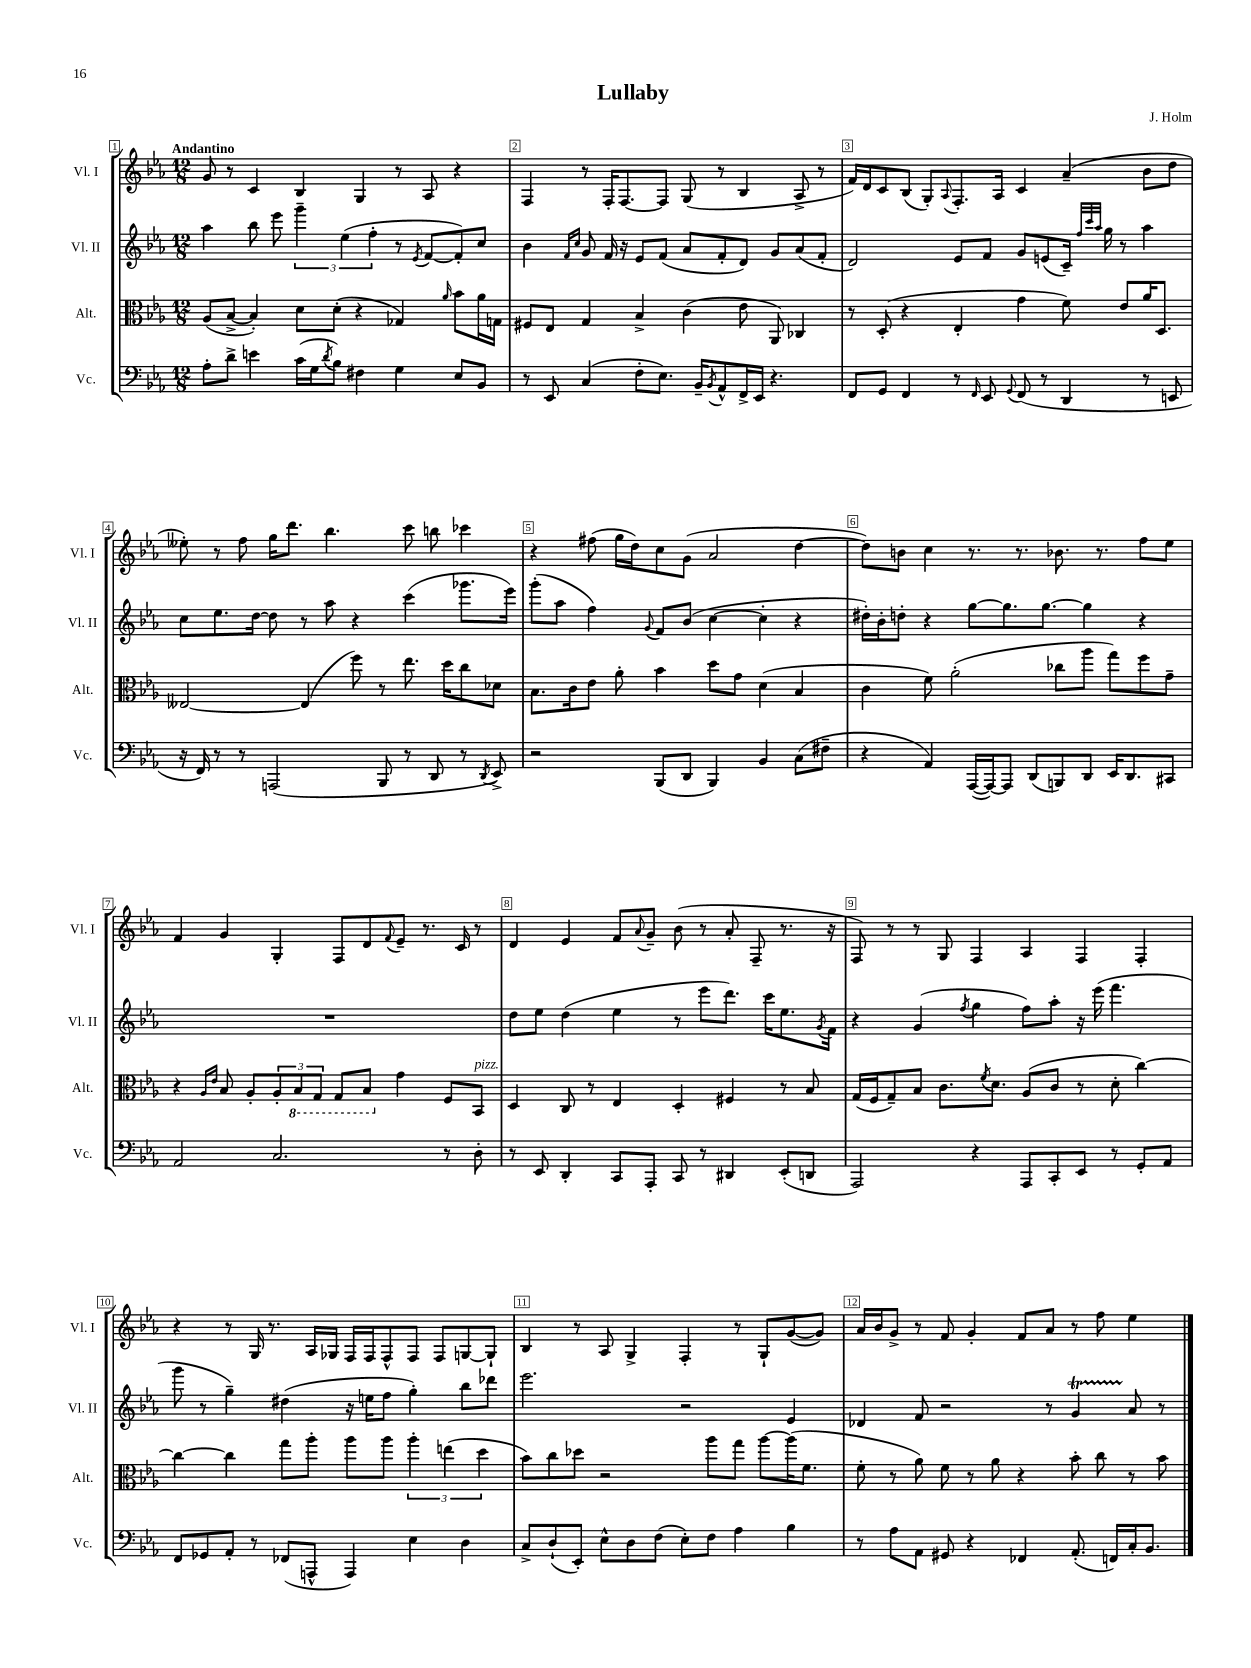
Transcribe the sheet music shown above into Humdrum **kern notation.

**kern	**kern	**kern	**kern
*staff4	*staff3	*staff2	*staff1
*clefF4	*clefC3	*clefG2	*clefG2
*k[b-e-a-]	*k[b-e-a-]	*k[b-e-a-]	*k[b-e-a-]
*M12/8	*M12/8	*M12/8	*M12/8
8A-'\L	(8A-/L	4aa-\	8g/
8d^\J	[8B-^/J	.	8r
4e\	4B-'/])	8bb-\	4c/
.	.	8eee-\	.
(16c\LL	8d\L	6ggg~\	4B-/
16G\J	.	.	.
8qd/	.	.	.
8B-\J)	(8d'\J	.	.
.	.	(6ee-\	.
4F#\	4r	.	4G/
.	.	6ff'\	.
4G\	4G-/)	8r	8r
.	.	8qe-/	.
.	.	[8f/L	8A-/
.	16qqa-/	.	.
8E-/L	8b-\L	8f'/])	4r
8BB-/J	16a-\L	8cc/J	.
.	16G\JJ	.	.
=	=	=	=
8r	8F#/L	4b-\	4F/
8EE-/	8E-/J	.	.
.	.	16qqf/LL	.
.	.	16qqcc/JJ	.
(4C/	4G/	8g/	8r
.	.	16f/	16F'/LK
.	.	16r	[8.F/
8F'\L	4B-^/	8e-/L	.
8.E-\J)	.	(8f/J	8F/]J
.	(4c\	8a-/L	(8G/
16BB-~/LK	.	.	.
8qBB-/	.	.	.
8AA-^^/	.	8f'/	8r
16FF^/L	8e-\	8d/J)	4B-/
16EE-/JJ	.	.	.
4.r	8AA-/)	8g/L	.
.	4C-/	(8a-/	8A-^/
.	.	8f'/J	8r
=	=	=	=
8FF/L	8r	2d/)	16f/LL)
.	.	.	16d/J
8GG/J	(8D'/	.	8c/
4FF/	4r	.	(8B-/J
.	.	.	8G'/L)
.	.	.	8qqA-/
8r	4E-'/	8e-/L	8.F'/
16qqFF/	.	.	.
8EE-/	.	8f/J	.
.	.	.	16A-/Jk
8qqGG/	.	.	.
(8FF/	4g\	8g/L	4c/
8r	.	(8e/	.
4DD/	8f\)	16c~/Jk)	(4a-~/
.	.	32qqff/LLL	.
.	.	32qqccc/	.
.	.	32qqaa-/JJJ	.
.	.	16gg\	.
.	8e-/L	8r	.
8r	16a-/K	4aa-\	8b-\L
.	8.D/J	.	.
8EE/	.	.	8dd\J
=	=	=	=
16r	[2E--/	8cc\L	8ee--'\)
16FF/)	.	.	.
8r	.	8.ee-\	8r
8r	.	.	8ff\
.	.	[16dd\Jk	.
(2AAA/	.	8dd\]	16gg\LK
.	.	.	8.ddd\J
.	(4E--/]	8r	.
.	.	8aa-\	4.bb-\
.	8ff\)	4r	.
8BBB-/	8r	.	.
8r	8.ee-\	(4ccc\	8ccc\
8DD/	.	.	8bb\
.	16dd\LK	.	.
8r	8cc\	8.ggg-\L	4ccc-\
8qDD/	.	.	.
8EE-^/)	8d-\J	.	.
.	.	16eee-\Jk)	.
=	=	=	=
2r	8.B-\L	(8ggg'\L	4r
.	.	8aa-\J	.
.	16c\k	.	.
.	8e-\J	4ff\)	(8ff#\
.	8a-'\	.	16gg\LL
.	.	.	16dd\J)
.	.	8qqg/	.
(8BBB-/L	4b-\	8f/L	8cc\
8DD/J	.	(8b-/J	(8g\J
4BBB-/)	8dd\L	[4cc\	2a-/
.	8g\J	.	.
4BB-/	(4d\	4cc'\]	.
(8C\L	4B-/	4r	[4dd\
8F#~\J	.	.	.
=	=	=	=
4r	4c\	16dd#'\LL)	8dd\]L)
.	.	16b-'\J	.
.	.	8dd'\J	8b\J
4AA-/)	8f\)	4r	4cc\
.	(2a-'\	.	.
([16AAA-/LL	.	[8gg\L	8.r
16AAA-/_J)	.	.	.
8AAA-/]J	.	8.gg\]	.
.	.	.	8.r
(8DD/L	.	.	.
.	.	[8.gg\J	.
8BBB/)	8cc-\L	.	8.b-\
8DD/J	8aa-\J	4gg\]	.
.	.	.	8.r
16EE-/LK	8gg\L)	.	.
8.DD/	.	.	.
.	8ff\	4r	8ff\L
8CC#/J	8g~\J	.	8ee-\J
=	=	=	=
2AA-/	4r	1.r	4f/
.	16qqA-/LL	.	.
.	16qqe-/JJ	.	.
.	8B-/	.	4g/
.	8A-'/L	.	.
2.C/	12A-'/	.	4G'/
.	12BB-/	.	.
.	12GG/J	.	.
.	8GG/L	.	8F/L
.	8BB-/J	.	8d/
.	.	.	8qqf/
.	4g\	.	8e-~/J
.	.	.	8.r
8r	8F/L	.	.
.	.	.	16c/
8D'\	8BB-/J	.	8r
=	=	=	=
8r	4D/	8dd\L	4d/
8EE-/	.	8ee-\J	.
4DD'/	8C/	(4dd\	4e-/
.	8r	.	.
8CC/L	4E-/	4ee-\	8f/L
.	.	.	8qqa-/
8AAA-'/J	.	.	8g~/J
8CC/	4D'/	8r	(8b-\
8r	.	8eee-\L	8r
4DD#/	4F#/	8.ddd\J)	8a-'/
.	.	.	8F~/
.	.	16ccc\LK	.
(8EE-'/L	8r	8.ee-\	8.r
8DD/J	8B-/	.	.
.	.	8qg/	.
.	.	16f\Jk	16r
=	=	=	=
2AAA-/)	(16G/LL	4r	8F/)
.	16F/J	.	.
.	8G~/)	.	8r
.	8B-/J	(4g/	8r
.	8.c\L	.	8G/
.	.	8qff/	.
4r	.	4gg\	4F/
.	8qf/	.	.
.	8.d\J	.	.
8AAA-/L	(8A-/L	8ff\L)	4A-/
8CC'/	8c/J	8aa-'\J	.
8EE-/J	8r	16r	4F/
.	.	(16eee-\	.
8r	8d'\	4.fff\	.
8GG'/L	[4cc\)	.	4F'/
8AA-/J	.	.	.
=	=	=	=
8FF/L	4cc\_	8ggg\	4r
8GG-/	.	8r	.
8AA-'/J	4cc\]	4gg~\)	8r
8r	.	.	16G/
.	.	.	8.r
(8FF-/L	8gg\L	(4dd#\	.
8AAA^^/J	8aa-'\J	.	16A-/LL
.	.	.	16G-/JJ
4AAA/)	8aa-\L	16r	16F/LL
.	.	16ee\LK	16F/J
.	8aa-\J	8ff\J	8F^^/
4E-\	6aa-'\	4gg'\)	8F/J
.	.	.	8F/L
.	(6ee\	.	.
4D\	.	8bb-\L	[8G/
.	6dd\	.	.
.	.	8ddd-\J	8G`/]J
=	=	=	=
8C^/L	8b-\L)	2.eee-\	4B-/
(8D`/	8cc\	.	.
8EE-'/J)	8dd-\J	.	8r
8E-^^\L	2r	.	8A-/
8D\	.	.	4G^/
(8F\J	.	.	.
8E-'\L)	.	2r	4F'/
8F\J	8aa-\L	.	.
4A-\	8gg\J	.	8r
.	[8aa-\L	.	8G`/L
4B-\	(16aa-\]K	4e-/	([8g/
.	8.f\J	.	.
.	.	.	8g/]J)
=	=	=	=
8r	8f'\	4d-/	16a-/LL
.	.	.	16b-/J
8A-\L	8r	.	8g^/J
8AA-\J	8a-\)	8f/	8r
8GG#/	8f\	2r	8f/
4r	8r	.	4g'/
.	8a-\	.	.
4FF-/	4r	.	8f/L
.	.	8r	8a-/J
(8.AA-'/	8b-'\	4g/	8r
.	8cc\	.	8ff\
16FF/LL)	.	.	.
16C'/J	8r	8a-/	4ee-\
8.BB-/J	.	.	.
.	8b-\	8r	.
==	==	==	==
*-	*-	*-	*-
